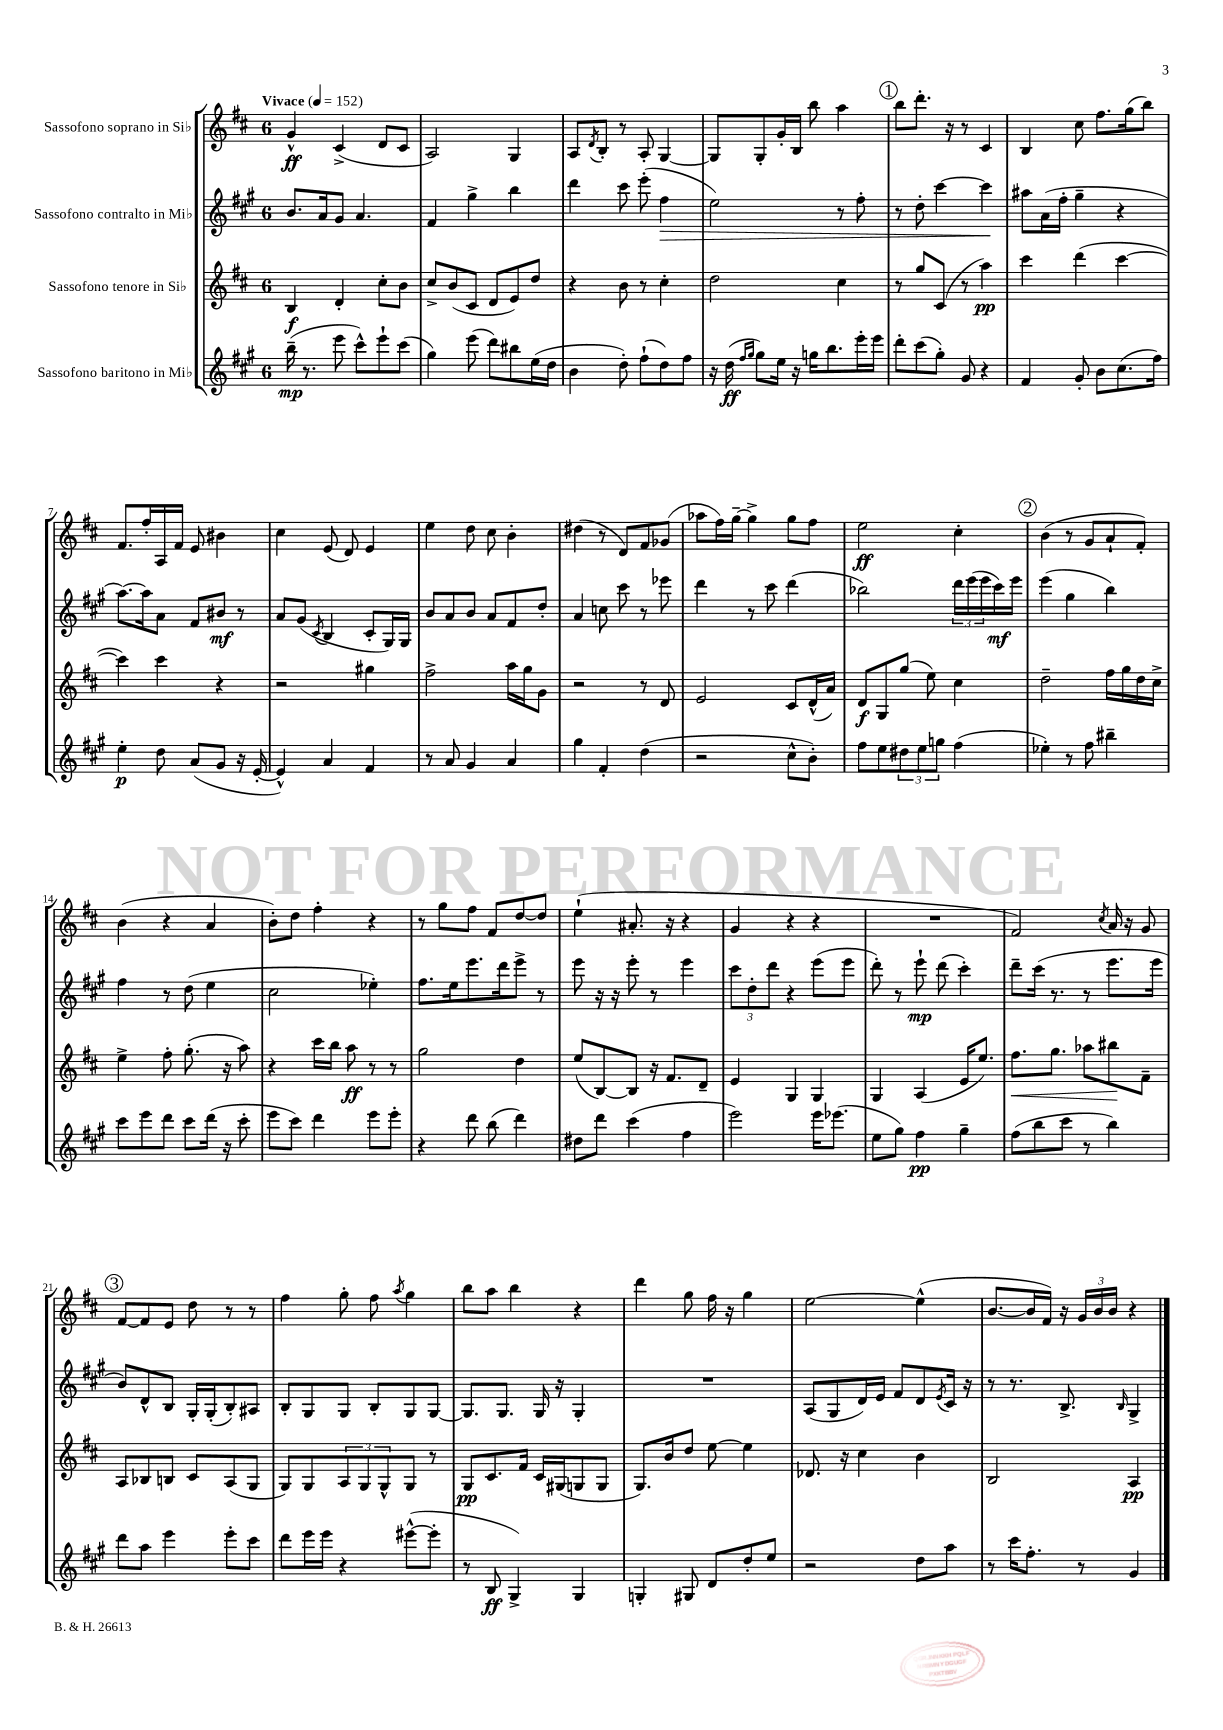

**kern	**dynam	**kern	**dynam	**kern	**dynam	**kern	**dynam
*part4	*part4	*part3	*part3	*part2	*part2	*part1	*part1
*staff4	*staff4	*staff3	*staff3	*staff2	*staff2	*staff1	*staff1
*I"Sassofono baritono in Mi♭	*	*I"Sassofono tenore in Si♭	*	*I"Sassofono contralto in Mi♭	*	*I"Sassofono soprano in Si♭	*
*clefG2	*	*clefG2	*	*clefG2	*	*clefG2	*
*k[f#c#g#]	*	*k[f#c#]	*	*k[f#c#g#]	*	*k[f#c#]	*
*M6/8	*	*M6/8	*	*M6/8	*	*M6/8	*
*MM152	*	*MM152	*	*MM152	*	*MM152	*
=1	=1	=1	=1	=1	=1	=1	=1
!	!	!	!	!	!	!LO:TX:a:B:t=Vivace	!
(16bb~\	mp	4B/	f	8.b/L	.	4g^^/	ff
8.r	.	.	.	.	.	.	.
.	.	.	.	16a/k	.	.	.
8eee\	.	4d'/	.	8g#/J	.	(4c#^/	.
8ccc#^^\L)	.	.	.	4.a/	.	.	.
8eee`\	.	8cc#'\L	.	.	.	8d/L	.
(8ccc#\J	.	8b\J	.	.	.	8c#/J	.
=2	=2	=2	=2	=2	=2	=2	=2
4gg#\)	.	8cc#^/L	.	4f#/	.	2A/)	.
.	.	(8b/	.	.	.	.	.
(8eee\	.	8c#/J	.	4gg#^\	.	.	.
8ddd\L)	.	8d/L	.	.	.	.	.
8bb#X\	.	8e/)	.	4bb\	.	4G/	.
(16ee\L	.	8dd/J	.	.	.	.	.
16dd\JJ	.	.	.	.	.	.	.
=3	=3	=3	=3	=3	=3	=3	=3
4b\	.	4r	.	4ddd\	.	8A/L	.
.	.	.	.	.	.	8qd/	.
.	.	.	.	.	.	8B'/J	.
8dd'\)	.	8b\	.	8ccc#\	.	8r	.
(8ff#`\L	.	8r	.	(8eee'\	.	8A'/	.
!	!	!	!	!	!LO:HP:b	!	!
8dd\)	.	4cc#'\	.	4ff#\	>	[4G/	.
8ff#\J	.	.	.	.	.	.	.
=4	=4	=4	=4	=4	=4	=4	=4
16r	.	2dd\	.	2ee\)	.	8G/L]	.
(16dd\	ff	.	.	.	.	.	.
16qqff#/LL	.	.	.	.	.	.	.
16qqgg#/JJ	.	.	.	.	.	.	.
8gg#\L)	.	.	.	.	.	8G'/	.
16ee\Jk	.	.	.	.	.	16g'/L	.
16r	.	.	.	.	.	16B/JJ	.
16ggn\KL	.	.	.	.	.	8bb\	.
8.bb\	.	.	.	.	.	.	.
.	.	4cc#\	.	8r	.	4aa\	.
16eee'\L	.	.	.	8ff#'\	.	.	.
16eee\JJ	.	.	.	.	.	.	.
!!LO:REH:place=s1:t=1
=5	=5	=5	=5	=5	=5	=5	=5
8ddd'\L	.	8r	.	8r	.	8bb\L	.
(8ccc#\	.	8gg/L	.	8dd'\	.	8.ddd'\J	.
8gg#'\J)	.	(8c#/J	.	[4ccc#\	.	.	.
.	.	.	.	.	.	16r	.
8g#/	.	8r	.	.	.	8r	.
4r	.	4aa\)	pp	4ccc#\]	.	4c#/	.
.	.	.	.	.	]	.	.
=6	=6	=6	=6	=6	=6	=6	=6
4f#/	.	4ccc#\	.	8aa#X\L	.	4B/	.
.	.	.	.	(16a\L	.	.	.
.	.	.	.	16ff#'\JJ	.	.	.
8g#'/	.	(4ddd\	.	4gg#~\	.	8cc#\	.
8b\L	.	.	.	.	.	8.ff#\L	.
(8.cc#\	.	[4ccc#\	.	4r	.	.	.
.	.	.	.	.	.	(16gg\k	.
.	.	.	.	.	.	8bb\J)	.
16ff#\Jk)	.	.	.	.	.	.	.
!!LO:LB:g=z
=7	=7	=7	=7	=7	=7	=7	=7
4ee'\	p	4ccc#\])	.	[8.aa\L)	.	8.f#/L	.
.	.	.	.	16aa\k]	.	16ff#'/L	.
8dd\	.	4ccc#\	.	8a\J	.	16A/	.
.	.	.	.	.	.	16f#/JJ	.
(8a/L	.	.	.	8f#/L	.	8e/	.
8g#/J	.	4r	.	8b#X/J	mf	4b#X\	.
16r	.	.	.	8r	.	.	.
[16e'/	.	.	.	.	.	.	.
=8	=8	=8	=8	=8	=8	=8	=8
4e^^/])	.	2r	.	8a/L	.	4cc#\	.
.	.	.	.	(8g#/J	.	.	.
.	.	.	.	8qc#/	.	.	.
4a/	.	.	.	4B/	.	(8e/	.
.	.	.	.	.	.	8d/)	.
4f#/	.	4gg#X\	.	8c#'/L	.	4e/	.
.	.	.	.	16G#/L)	.	.	.
.	.	.	.	16G#/JJ	.	.	.
=9	=9	=9	=9	=9	=9	=9	=9
8r	.	2ff#^\	.	8b/L	.	4ee\	.
8a/	.	.	.	8a/	.	.	.
4g#/	.	.	.	8b/J	.	8dd\	.
.	.	.	.	8a/L	.	8cc#\	.
4a/	.	16aa\LL	.	8f#/	.	4b'\	.
.	.	16gg\J	.	.	.	.	.
.	.	8g\J	.	8dd'/J	.	.	.
=10	=10	=10	=10	=10	=10	=10	=10
4gg#\	.	2r	.	4a/	.	(4dd#X\	.
4f#'/	.	.	.	8ccn\	.	8r	.
.	.	.	.	8ccc#\	.	8d/L)	.
(4dd\	.	8r	.	8r	.	8f#/	.
.	.	8d/	.	8eee-X\	.	(8g-X/J	.
=11	=11	=11	=11	=11	=11	=11	=11
2r	.	2e/	.	4ddd\	.	8aa-X\L	.
.	.	.	.	.	.	16ff#\L)	.
.	.	.	.	.	.	[16gg~\JJ	.
.	.	.	.	8r	.	4gg^\]	.
.	.	.	.	8ccc#\	.	.	.
8cc#^^\L	.	8c#/L	.	(4ddd\	.	8gg\L	.
8b'\J)	.	(16d^^/L	.	.	.	8ff#\J	.
.	.	16a/JJ)	.	.	.	.	.
=12	=12	=12	=12	=12	=12	=12	=12
8ff#\L	.	8d/L	f	2bb-X\)	.	2ee\	ff
8ee\	.	8G/	.	.	.	.	.
12dd#X\	.	(8gg/J	.	.	.	.	.
12ee\	.	.	.	.	.	.	.
.	.	8ee\)	.	.	.	.	.
12ggn\J	.	.	.	.	.	.	.
(4ff#\	.	4cc#\	.	24ddd\LL	.	4cc#'\	.
.	.	.	.	(24eee\	.	.	.
.	.	.	.	24eee\	.	.	.
.	.	.	.	16ccc#\)	mf	.	.
.	.	.	.	16eee\JJ	.	.	.
!!LO:REH:place=s1:t=2
=13	=13	=13	=13	=13	=13	=13	=13
4ee-X'\)	.	2dd~\	.	(4eee\	.	(4b\	.
8r	.	.	.	4gg#\	.	8r	.
8ff#\	.	.	.	.	.	8g/L	.
4bb#X~\	.	16ff#\LL	.	4bb\)	.	8a`/	.
.	.	16gg\	.	.	.	.	.
.	.	16dd\	.	.	.	8f#'/J)	.
.	.	16cc#^\JJ	.	.	.	.	.
!!LO:LB:g=z
=14	=14	=14	=14	=14	=14	=14	=14
8ccc#\L	.	4ee^\	.	4ff#\	.	(4b\	.
8eee\	.	.	.	.	.	.	.
8ddd\J	.	8ff#'\	.	8r	.	4r	.
8ccc#\L	.	(8.gg'\	.	(8dd\	.	.	.
(16ddd\Jk	.	.	.	4ee\	.	4a/	.
16r	.	16r	.	.	.	.	.
8ccc#'\	.	8aa\)	.	.	.	.	.
=15	=15	=15	=15	=15	=15	=15	=15
8eee\L	.	4r	.	2cc#\	.	8b'\L)	.
8ccc#\J)	.	.	.	.	.	8dd\J	.
4ddd\	.	16ccc#\LL	.	.	.	4ff#'\	.
.	.	16bb\JJ	.	.	.	.	.
.	.	8aa\	ff	.	.	.	.
8eee\L	.	8r	.	4ee-X'\)	.	4r	.
8eee'\J	.	8r	.	.	.	.	.
=16	=16	=16	=16	=16	=16	=16	=16
4r	.	2gg\	.	8.ff#\L	.	8r	.
.	.	.	.	.	.	8gg\L	.
.	.	.	.	16ee\k	.	.	.
8ddd\	.	.	.	8.eee\	.	8ff#\J	.
(8bb\	.	.	.	.	.	8f#/L	.
.	.	.	.	16ddd\k	.	.	.
4ddd\)	.	4dd\	.	8eee^\J	.	[8dd/	.
.	.	.	.	8r	.	8dd/J]	.
=17	=17	=17	=17	=17	=17	=17	=17
8dd#X\L	.	(8ee/L	.	8eee\	.	(4ee`\	.
8ddd\J	.	[8B/)	.	16r	.	.	.
.	.	.	.	16r	.	.	.
(4ccc#\	.	8B/J]	.	8eee'\	.	8.a#X'/	.
.	.	16r	.	8r	.	.	.
.	.	8.f#/L	.	.	.	16r	.
4ff#\	.	.	.	4eee\	.	4r	.
.	.	8d~/J	.	.	.	.	.
=18	=18	=18	=18	=18	=18	=18	=18
2eee\)	.	4e/	.	12ccc#\L	.	4g/	.
.	.	.	.	12dd'\	.	.	.
.	.	.	.	12ddd\J	.	.	.
.	.	4G/	.	4r	.	4r	.
16eee\KL	.	4G/	.	(8eee\L	.	4r	.
(8.eee-X\J	.	.	.	.	.	.	.
.	.	.	.	8eee\J	.	.	.
=19	=19	=19	=19	=19	=19	=19	=19
8ee\L	.	4G/	.	8ddd'\)	.	2.r	.
8gg#\J)	.	.	.	8r	.	.	.
4ff#\	pp	(4A/	.	8eee`\	mp	.	.
.	.	.	.	(8ddd\	.	.	.
4gg#~\	.	16e/KL	.	4ccc#'\)	.	.	.
.	.	8.ee/J)	.	.	.	.	.
=20	=20	=20	=20	=20	=20	=20	=20
!	!	!	!LO:HP:b	!	!	!	!
(8ff#\L	.	8.ff#\L	<	8ddd~\L	.	2f#/)	.
8bb\	.	.	.	(16ccc#\Jk	.	.	.
.	.	8.gg\J	.	8.r	.	.	.
8ccc#\J	.	.	.	.	.	.	.
8r	.	8aa-X\L	.	8r	.	.	.
.	.	.	.	.	.	8qcc#/	.
4bb\)	.	8bb#X\	.	8.eee\L	.	16a/	.
.	.	.	.	.	.	16r	.
.	.	8f#~\J	[	.	.	8g/	.
.	.	.	.	16eee\Jk	.	.	.
!!LO:LB:g=z
!!LO:REH:place=s1:t=3
=21	=21	=21	=21	=21	=21	=21	=21
8ddd\L	.	8A/L	.	8b/L)	.	[8f#/L	.
8aa\J	.	8B-X/	.	8d^^/	.	8f#/]	.
4eee\	.	8Bn/J	.	8B/J	.	8e/J	.
.	.	8c#/L	.	16G#'/LL	.	8dd\	.
.	.	.	.	(16G#'/J	.	.	.
8eee'\L	.	(8A/	.	8B'/)	.	8r	.
8ccc#\J	.	8G/J	.	8A#X/J	.	8r	.
=22	=22	=22	=22	=22	=22	=22	=22
8ddd\L	.	8G/L)	.	8B'/L	.	4ff#\	.
16eee\L	.	8G/	.	8G#/	.	.	.
16eee\JJ	.	.	.	.	.	.	.
4r	.	12A/	.	8G#/J	.	8gg'\	.
.	.	12G/	.	.	.	.	.
.	.	.	.	8B'/L	.	8ff#\	.
.	.	12G^^/	.	.	.	.	.
.	.	.	.	.	.	8qaa/	.
([8eee#X^^\L	.	8G/J	.	8G#/	.	4gg\	.
8eee#'\J]	.	8r	.	[8G#/J	.	.	.
=23	=23	=23	=23	=23	=23	=23	=23
8r	.	8G/L	pp	8.G#/L]	.	8bb\L	.
8B/	ff	8.c#/	.	.	.	8aa\J	.
.	.	.	.	8.G#/J	.	.	.
4G#^/)	.	.	.	.	.	4bb\	.
.	.	16f#/Jk	.	.	.	.	.
.	.	16c#/LL	.	16G#/	.	.	.
.	.	(16G#X/J	.	16r	.	.	.
4G#/	.	8Gn/	.	4G#'/	.	4r	.
.	.	8G/J	.	.	.	.	.
=24	=24	=24	=24	=24	=24	=24	=24
4Gn'/	.	8.G/L)	.	2.r	.	4ddd\	.
.	.	16b/k	.	.	.	.	.
8G#X/	.	8dd/J	.	.	.	8gg\	.
8d/L	.	[8ee\	.	.	.	16ff#\	.
.	.	.	.	.	.	16r	.
8dd'/	.	4ee\]	.	.	.	4gg\	.
8ee/J	.	.	.	.	.	.	.
=25	=25	=25	=25	=25	=25	=25	=25
2r	.	8.d-X/	.	(8A/L	.	[2ee\	.
.	.	.	.	8G#/	.	.	.
.	.	16r	.	.	.	.	.
.	.	4cc#\	.	16d/L)	.	.	.
.	.	.	.	16e/JJ	.	.	.
.	.	.	.	8f#/L	.	.	.
8dd\L	.	4b\	.	8d/	.	(4ee^^\]	.
.	.	.	.	8qe/	.	.	.
8aa\J	.	.	.	16c#/Jk	.	.	.
.	.	.	.	16r	.	.	.
=26	=26	=26	=26	=26	=26	=26	=26
8r	.	2B/	.	8r	.	[8.b/L	.
16ccc#\KL	.	.	.	8.r	.	.	.
8.ff#'\J	.	.	.	.	.	16b/L]	.
.	.	.	.	.	.	16f#/JJ)	.
.	.	.	.	8.B^/	.	16r	.
8r	.	.	.	.	.	24g/LL	.
.	.	.	.	.	.	24b/	.
.	.	.	.	.	.	24b/JJ	.
.	.	.	.	16qqB/	.	.	.
4g#/	.	4A/	pp	4G#^/	.	4r	.
==	==	==	==	==	==	==	==
*-	*-	*-	*-	*-	*-	*-	*-
